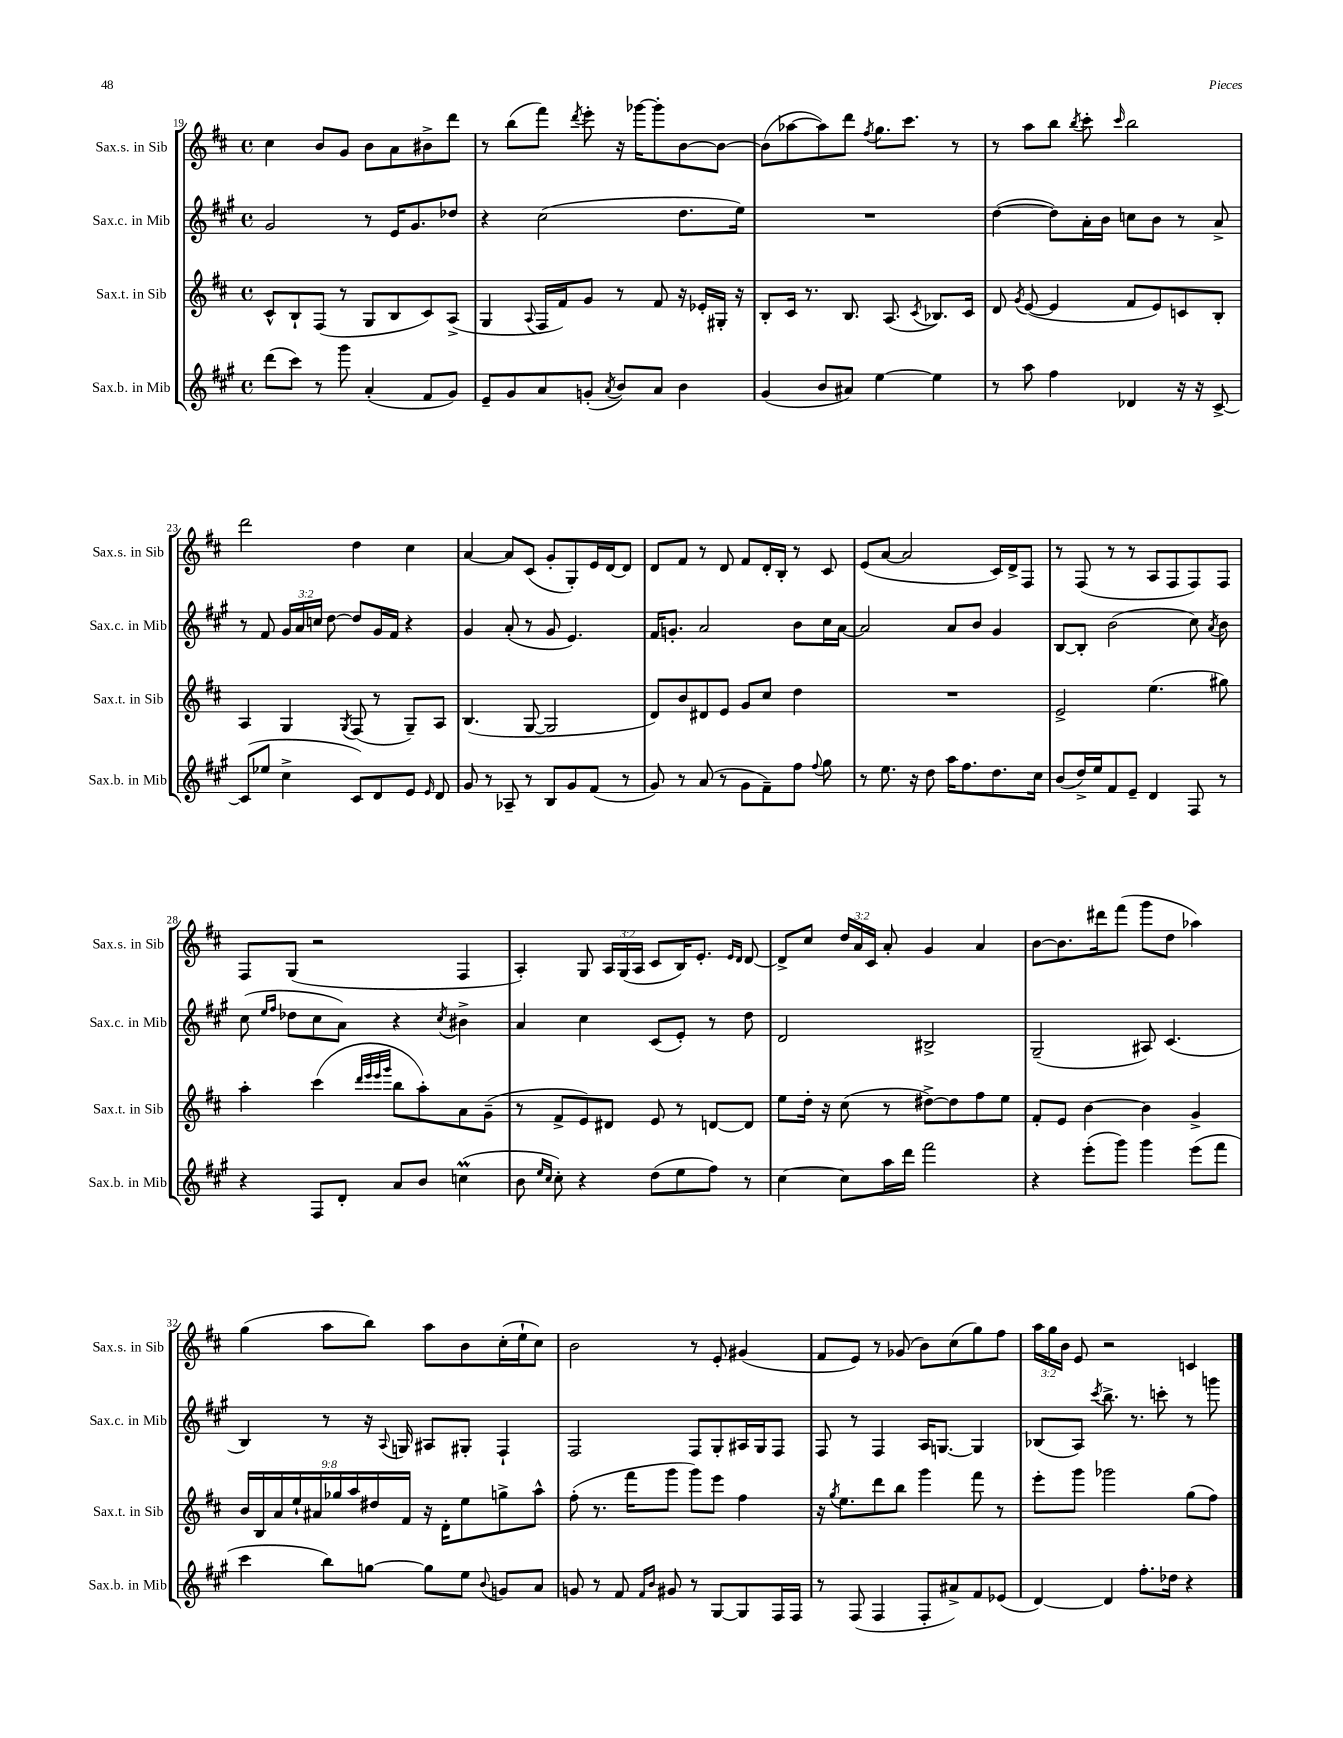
<<
\new StaffGroup <<
\new Staff = "s0" \with { instrumentName = "Sax.s. in Sib" shortInstrumentName = "Sax.s. in Sib" } {
    \clef treble \key d \major \defaultTimeSignature \time 4/4 \override Staff.TupletNumber.text = #tuplet-number::calc-fraction-text
    \autoBeamOff cis''4 b'8[ g'8] b'8[ a'8 bis'8-> d'''8] |
    r8 b''8[( fis'''8]) \acciaccatura { d'''8 } e'''8-. r16 ges'''16[~ ges'''8-. b'8~ b'8]~ |
    b'8[( aes''8~ aes''8) d'''8] \acciaccatura { fis''8 } g''8.[ cis'''8.] r8 |
    r8 a''8[ b''8] \acciaccatura { b''8 } cis'''8-. \grace { cis'''16 } b''2 |
    d'''2 d''4 cis''4 |
    a'4~ a'8[ cis'8]( g'8[-. g8-.) e'16 d'16~ d'8] |
    d'8[ fis'8] r8 d'8 fis'8[ d'16-. b16]-. r8 cis'8 |
    e'8[( a'8]~ a'2 cis'16[) d'16-> fis8] |
    r8 fis8( r8 r8 a8[ fis8 fis8) fis8] |
    fis8[ g8]( r2 fis4 |
    a4-.) g8 \tuplet 3/2 { a16[ g16( a16] } cis'8[ b16) e'8.]-. \grace { e'16[ d'16] } d'8~ |
    d'8[-> cis''8] \tuplet 3/2 { d''16[ a'16 cis'16] } a'8-. g'4 a'4 |
    b'8[~ b'8. dis'''16 fis'''8]( g'''8[ d''8] aes''4) |
    g''4( a''8[ b''8]) a''8[ b'8 cis''16-.( e''16-! cis''8]) |
    b'2 r8 e'8-. gis'4( |
    fis'8[ e'8]) r8 ges'8( b'8[) cis''8( g''8) fis''8] |
    \tuplet 3/2 { a''16[ g''16 b'16] } e'8 r2 c'4 \bar "|." |
}
\new Staff = "s1" \with { instrumentName = "Sax.c. in Mib" shortInstrumentName = "Sax.c. in Mib" } {
    \clef treble \key a \major \defaultTimeSignature \time 4/4 \override Staff.TupletNumber.text = #tuplet-number::calc-fraction-text
    \autoBeamOff gis'2 r8 e'16[ gis'8. des''8] |
    r4 cis''2( d''8.[ e''16]) |
    R1 |
    d''4~( d''8[) a'16-. b'16] c''8[ b'8] r8 a'8-> |
    r8 fis'8 \tuplet 3/2 { gis'16[ a'16 c''16] } d''8~ d''8[ gis'16 fis'16] r4 |
    gis'4 a'8-.( r8 gis'8 e'4.) |
    fis'16[ g'8.]-. a'2 b'8[ cis''16 a'16]~ |
    a'2 a'8[ b'8] gis'4 |
    b8[~ b8]-. b'2( cis''8) \acciaccatura { a'8 } b'8 |
    cis''8( \grace { e''16[ fis''16] } des''8[ cis''8 a'8]) r4 \acciaccatura { cis''8 } bis'4-> |
    a'4 cis''4 cis'8[( e'8]-.) r8 d''8 |
    d'2 bis2-> |
    gis2--( ais8) cis'4.( |
    b4) r8 r16 \appoggiatura { a8 } g16 ais8[ gis8]-. fis4-! |
    fis2 fis8[ gis8-. ais16 gis16 fis8] |
    fis8 r8 fis4 a16[ g8.]~ g4 |
    bes8[( a8]) \acciaccatura { cis'''8 } b''8.-> r8. c'''8-. r8 g'''8 \bar "|." |
}
\new Staff = "s2" \with { instrumentName = "Sax.t. in Sib" shortInstrumentName = "Sax.t. in Sib" } {
    \clef treble \key d \major \defaultTimeSignature \time 4/4 \override Staff.TupletNumber.text = #tuplet-number::calc-fraction-text
    \autoBeamOff cis'8[-^ b8-! fis8]( r8 g8[ b8 cis'8) a8]->( |
    g4 \appoggiatura { a8 } fis16[ fis'16) g'8] r8 fis'8 r16 ees'16[-. gis16]-. r16 |
    b8[-. cis'16] r8. b8. a8.( \acciaccatura { cis'8 } bes8.[) cis'16] |
    d'8 \acciaccatura { g'8 } e'8~( e'4 fis'8[ e'8) c'8 b8]-. |
    a4 g4 \acciaccatura { g8 } fis8( r8 g8[--) a8] |
    b4.( g8~ g2 |
    d'8[) b'8 dis'8 e'8] g'8[ cis''8] d''4 |
    R1 |
    e'2-> e''4.( gis''8) |
    a''4-. cis'''4( \grace { d'''32[ e'''32 e'''32 g'''32] } b''8[ a''8-.) a'8 g'8]--( |
    r8 fis'8[-> e'8) dis'8] e'8 r8 d'8[~ d'8] |
    e''8[ d''16]-. r16 cis''8( r8 dis''8[~->) dis''8 fis''8 e''8] |
    fis'8[-. e'8] b'4~ b'4 g'4-> |
    \tuplet 9/8 { b'16[ b16 a'16 e''16-! ais'16 ges''16 a''16 dis''16 fis'16] } r16 d'16[-. e''8 g''8-> a''8]-^ |
    fis''8-.( r8. fis'''16[ g'''8] g'''8[) e'''8] fis''4 |
    r16 \acciaccatura { g''8 } e''8.[ d'''8 b''8] g'''4 fis'''8 r8 |
    e'''8[-. g'''8] ges'''2 g''8[( fis''8]) \bar "|." |
}
\new Staff = "s3" \with { instrumentName = "Sax.b. in Mib" shortInstrumentName = "Sax.b. in Mib" } {
    \clef treble \key a \major \defaultTimeSignature \time 4/4
    \autoBeamOff d'''8[( cis'''8]) r8 gis'''8 a'4-.( fis'8[ gis'8]) |
    e'8[-- gis'8 a'8 g'8]-.( \acciaccatura { a'8 } b'8[) a'8] b'4 |
    gis'4( b'8[ ais'8]) e''4~ e''4 |
    r8 a''8 fis''4 des'4 r16 r16 cis'8~-> |
    cis'8[( ees''8] cis''4-> cis'8[) d'8 e'8] \grace { e'16 } d'8 |
    gis'8 r8 aes8-- r8 b8[ gis'8 fis'8]( r8 |
    gis'8) r8 a'8( r8 gis'8[ fis'8--) fis''8] \appoggiatura { fis''8 } gis''8 |
    r8 e''8. r16 d''8 a''16[ fis''8. d''8. cis''16] |
    b'8[( d''16->) e''16 fis'8 e'8]-- d'4 fis8 r8 |
    r4 fis8[ d'8]-. a'8[ b'8] c''4\prall( |
    b'8 \grace { e''16[ cis''16] } cis''8-.) r4 d''8[( e''8 fis''8]) r8 |
    cis''4~ cis''8[ a''16 d'''16] fis'''2 |
    r4 e'''8[-.( gis'''8]) gis'''4 e'''8[( fis'''8] |
    cis'''4 b''8[) g''8]~ g''8[ e''8] \appoggiatura { b'8 } g'8[ a'8] |
    g'8 r8 fis'8 \grace { fis'16[ b'16] } gis'8 r8 gis8[~ gis8 fis16 fis16] |
    r8 fis8( fis4 fis8[-. ais'8->) fis'8 ees'8]( |
    d'4~) d'4 fis''8.[-. des''16] r4 \bar "|." |
}
>>
>>
\layout { \context { \Score currentBarNumber = #19 } }
